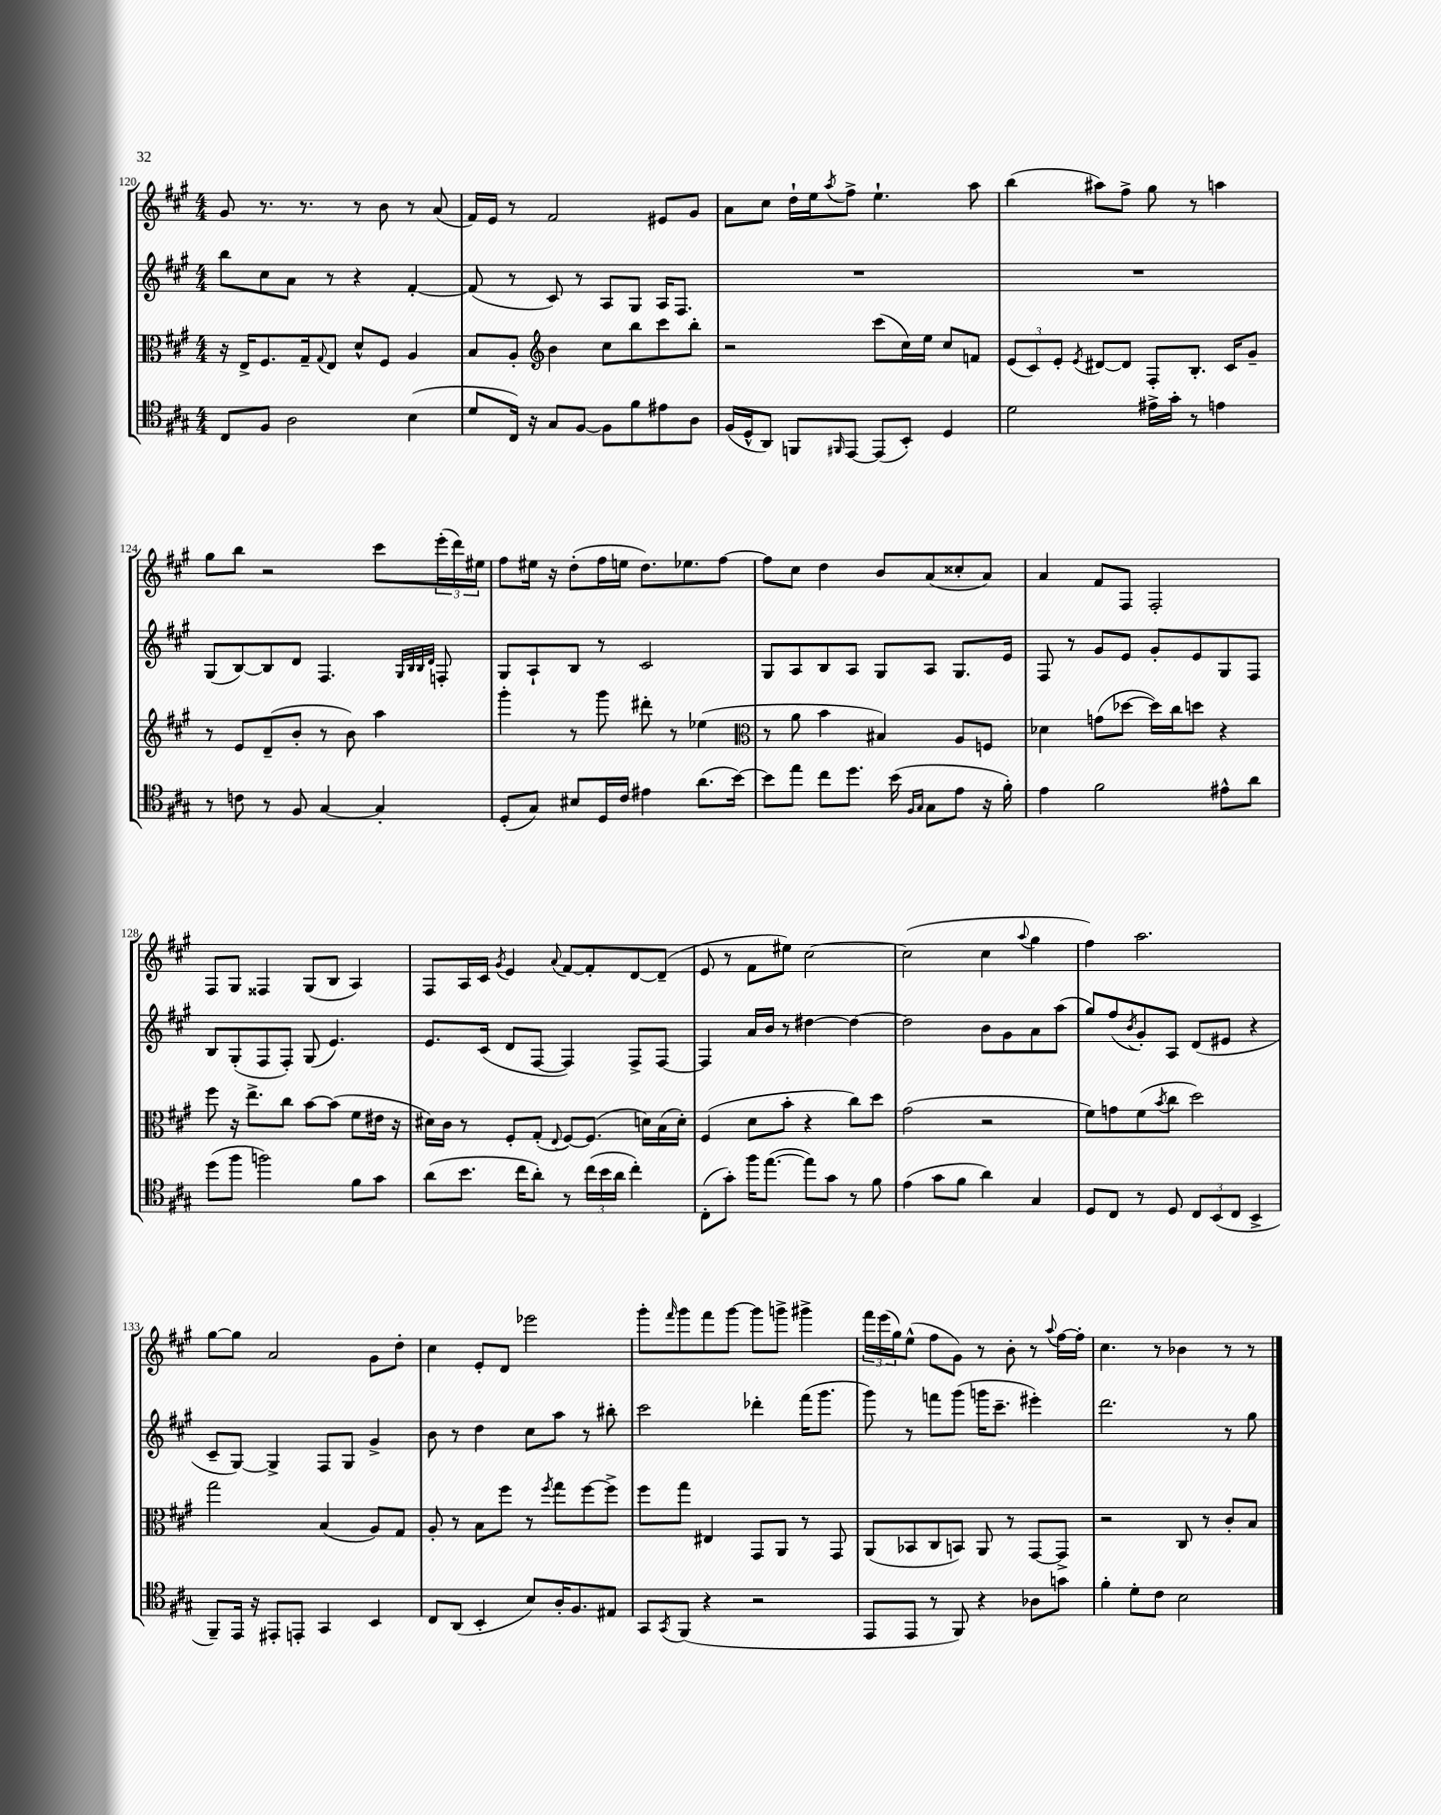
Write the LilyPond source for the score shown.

<<
\new StaffGroup <<
\new Staff = "s0" {
    \clef treble \key a \major \numericTimeSignature \time 4/4
    gis'8 r8. r8. r8 b'8 r8 a'8( |
    fis'16) e'16 r8 fis'2 eis'8 gis'8 |
    a'8 cis''8 d''16-! e''16 \acciaccatura { a''8 } fis''8-> e''4.-! a''8 |
    b''4( ais''8) fis''8-> gis''8 r8 a''4 |
    gis''8 b''8 r2 cis'''8 \tuplet 3/2 { e'''16-.( d'''16) eis''16 } |
    fis''8 eis''16 r16 d''8-.( fis''16 e''16 d''8.) ees''8. fis''8~ |
    fis''8 cis''8 d''4 b'8 a'8( cisis''8-. a'8) |
    a'4 fis'8 fis8 fis2-. |
    fis8 gis8 fisis4 gis8( b8 a4) |
    fis8 a16 cis'16 \acciaccatura { gis'8 } e'4 \appoggiatura { a'8 } fis'8~ fis'8-. d'8~ d'8--( |
    e'8 r8 fis'8 eis''8) cis''2~ |
    cis''2( cis''4 \appoggiatura { a''8 } gis''4 |
    fis''4) a''2. |
    gis''8~ gis''8 a'2 gis'8 d''8-. |
    cis''4 e'8-. d'8 ees'''2 |
    gis'''8-. \grace { fis'''16 } gis'''8 fis'''8 gis'''8~ gis'''8 g'''8-> gis'''4-> |
    \tuplet 3/2 { fis'''16 e'''16( gis''16) } e''8-^( fis''8 gis'8) r8 b'8-. r8 \appoggiatura { a''8 } fis''16~ fis''16-. |
    cis''4. r8 bes'4 r8 r8 \bar "|." |
}
\new Staff = "s1" {
    \clef treble \key a \major \numericTimeSignature \time 4/4
    b''8 cis''8 a'8 r8 r4 fis'4~-. |
    fis'8( r8 cis'8) r8 a8 gis8 a16 fis8. |
    R1 |
    R1 |
    gis8( b8~) b8 d'8 fis4. \grace { gis32 b32 b32 d'32 } f8-. |
    gis8 a8-! b8 r8 cis'2 |
    gis8 a8 b8 a8 gis8 a8 gis8. e'16 |
    fis8 r8 gis'8 e'8 gis'8-. e'8 gis8 fis8 |
    b8 gis8-.( fis8 fis8-.) gis8( e'4.) |
    e'8. cis'16( d'8 fis8~ fis4) fis8-> fis8~ |
    fis4 a'16 b'16 r8 dis''4~ dis''4~ |
    dis''2 b'8 gis'8 a'8 a''8( |
    gis''8) fis''8( \acciaccatura { b'8 } gis'8-.) a8 d'8( eis'8 r4 |
    cis'8-- gis8~) gis4-> fis8 gis8 gis'4-> |
    b'8 r8 d''4 cis''8 a''8 r8 bis''8-. |
    cis'''2 des'''4-. fis'''16( gis'''8. |
    gis'''8) r8 f'''8 gis'''8( g'''16 cis'''8.-- eis'''4-.) |
    d'''2. r8 gis''8 \bar "|." |
}
\new Staff = "s2" {
    \clef alto \key a \major \numericTimeSignature \time 4/4
    r16 e16-> fis8. gis16-- \appoggiatura { gis8 } e8 d'8-^ fis8 a4 |
    b8 a8-. \clef treble b'4 cis''8 b''8 cis'''8 b''8-. |
    r2 cis'''8( cis''16) e''16 cis''8 f'8 |
    \tuplet 3/2 { e'8( cis'8) e'8-. } \acciaccatura { e'8 } dis'8~ dis'8 fis8-. b8.-. cis'16 gis'8-- |
    r8 e'8 d'8--( b'8-. r8 b'8) a''4 |
    gis'''4-. r8 gis'''8 dis'''8-. r8 ees''4( |
    \clef alto r8 a'8 b'4 bis4) a8 f8 |
    des'4 g'8( des''8~ des''16) cis''16 d''8 r4 |
    fis''8 r16 e''8.-> cis''8 b'8~ b'8( fis'8 eis'16 r16 |
    dis'16) cis'16 r8 fis8-. gis8-.( \appoggiatura { e8 } fis8~) fis8.( d'16) b16( d'16-.) |
    fis4( d'8 b'8-. r4 cis''8) d''8 |
    gis'2( r2 |
    fis'8) g'8 fis'8( \acciaccatura { b'8 } cis''8 d''2) |
    gis''2 b4( a8) gis8 |
    a8-. r8 b8 fis''8 r8 \acciaccatura { fis''8 } gis''8 fis''8~ fis''8-> |
    fis''8 gis''8 eis4 gis,8 a,8 r8 gis,8 |
    a,8( bes,8 cis8 b,8) a,8 r8 gis,8~ gis,8-> |
    r2 cis8 r8 cis'8-. b8 \bar "|." |
}
\new Staff = "s3" {
    \clef tenor \key a \major \numericTimeSignature \time 4/4
    cis8 fis8 a2 b4( |
    d'8 cis16) r16 gis8 fis8~ fis8 fis'8 eis'8 a8 |
    fis16( d16-^ a,8) f,8 \grace { fis,16 } e,8~ e,8( b,8-.) d4 |
    d'2 eis'16-> gis'16-. r8 e'4 |
    r8 c'8 r8 fis8 gis4~ gis4-. |
    d8-.( gis8) bis8 d16 cis'16 eis'4 a'8.( b'16~) |
    b'8 e''8 cis''8 d''8. b'16( \grace { fis16 gis16 } gis8 e'8 r16 fis'16-.) |
    e'4 fis'2 eis'8-^ a'8 |
    d''8( fis''8 f''2) fis'8 gis'8 |
    a'8( b'8. cis''16 a'8-.) r8 \tuplet 3/2 { cis''16( b'16 a'16 } cis''4-.) |
    cis8-.( gis'8-.) fis''16 e''8.~( e''8) gis'8 r8 fis'8 |
    e'4( gis'8 fis'8 a'4) gis4 |
    d8 cis8 r8 d8 \tuplet 3/2 { cis8 b,8( cis8 } b,4-> |
    fis,8--) e,16 r16 eis,8-. e,8-. gis,4 b,4 |
    cis8 a,8( b,4-. b8) a16-. fis8. eis8 |
    gis,8 \acciaccatura { gis,8 } fis,8( r4 r2 |
    e,8 e,8 r8 fis,8) r4 aes8 g'8 |
    fis'4-. d'8-. cis'8 b2 \bar "|." |
}
>>
>>
\layout { \context { \Score currentBarNumber = #120 } }
